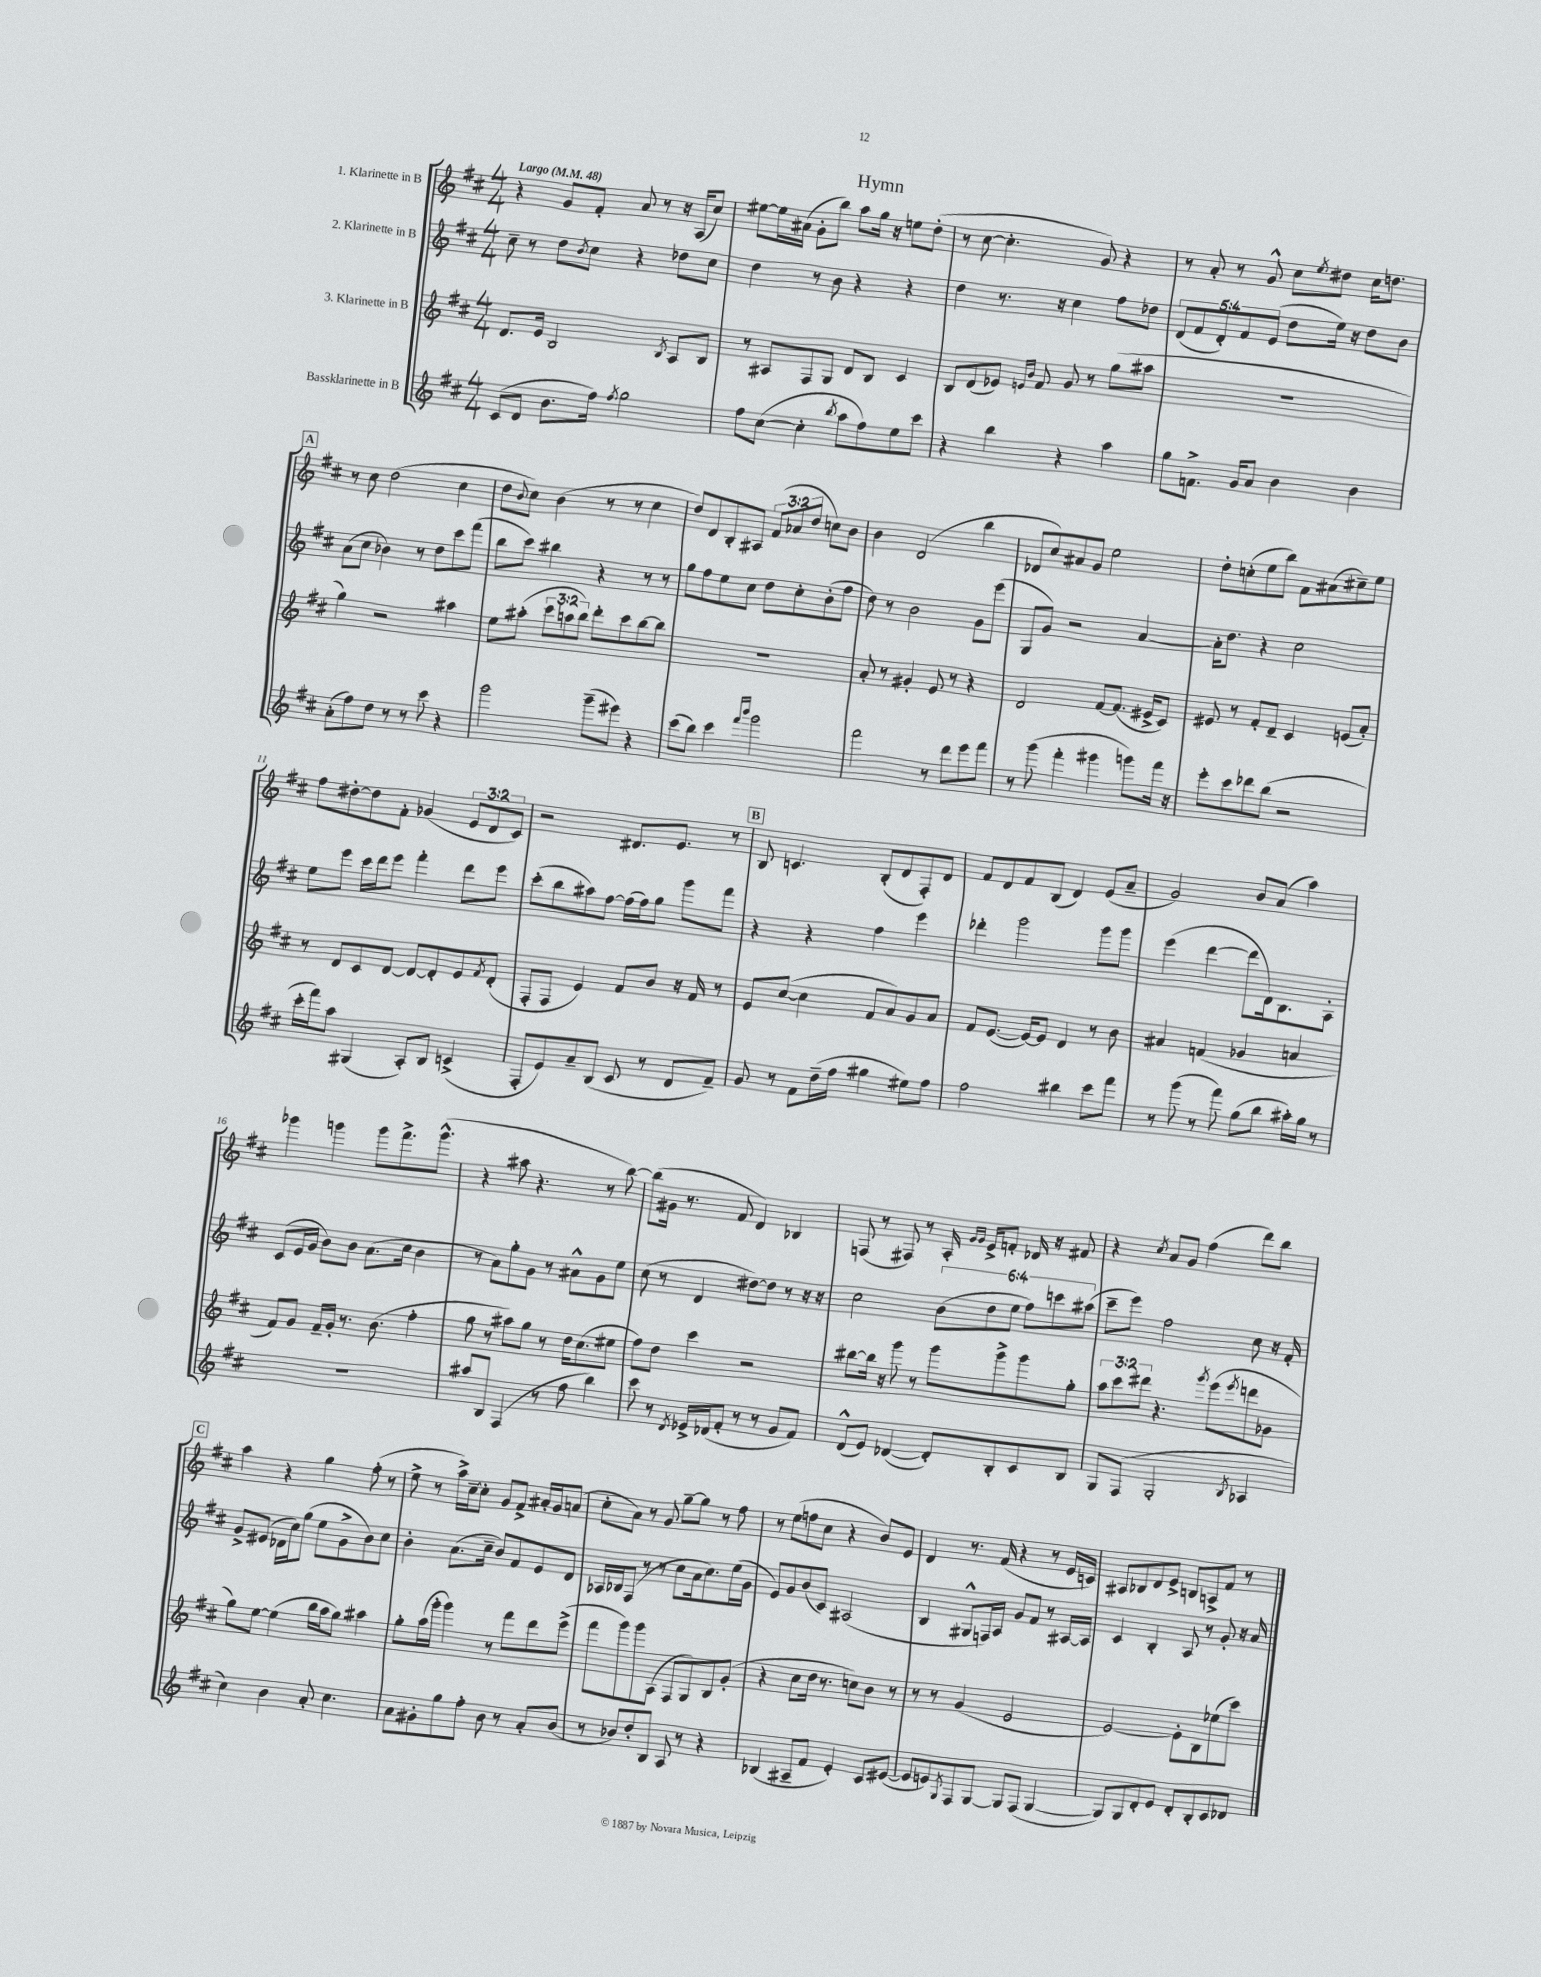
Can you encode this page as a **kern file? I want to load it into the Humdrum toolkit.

**kern	**kern	**kern	**kern
*staff4	*staff3	*staff2	*staff1
*clefG2	*clefG2	*clefG2	*clefG2
*k[f#c#]	*k[f#c#]	*k[f#c#]	*k[f#c#]
*M4/4	*M4/4	*M4/4	*M4/4
*MM48	*MM48	*MM48	*MM48
(8c#/L	8.d/L	8cc#~\	4r
8d/J	.	8r	.
.	16e/Jk	.	.
8.b\L	2B/	8dd\L	8g/L
.	.	8qb/	.
.	.	8cc#\J	8f#'/J
16ff#\Jk)	.	.	.
8qff#/	.	.	.
2gg\	.	4r	8a/
.	.	.	8r
.	8qB/	.	.
.	8A/L	8dd-\L	16r
.	.	.	(16A/LK
.	8B/J	8cc#\J	8cc#/J)
=	=	=	=
8ff#\L	8r	4dd\	[8ee#\L
([8cc#\J	8A#/L	.	16ee#\]L
.	.	.	(16a#\JJ
4cc#'\]	8F#/	8r	8g'\L
.	8G/J	8b\	8bb\J)
8qbb/	.	.	.
8aa\L	8d/L	4r	8aa\L
8ff#\)	8B/J	.	16gg\Jk
.	.	.	16r
8ee\	4c#/	4r	8ee\L
8ccc#\J	.	.	(8dd'\J
=	=	=	=
4r	8B/L	4dd\	8r
.	(8d/	.	[8cc#\
4bb\	8e-/J)	8.r	4.cc#'\]
.	16qqe/LL	.	.
.	16qqb/JJ	.	.
.	8f#/	.	.
.	.	16r	.
4r	8g/	4cc#\	.
.	8r	.	8g/)
4aa\	(8gg\L	8ff#\L	4r
.	8aa#\J	8dd-\J	.
=	=	=	=
8gg\L	1r	(10d/L	8r
.	.	10f#/	.
8.f^\J	.	.	8a'/
.	.	10d'/)	.
.	.	.	8r
.	.	10f#/	.
16g/LK	.	.	.
8a/J	.	.	8g^^/
.	.	(10e/J	.
4b\	.	8dd\L	8cc#\L
.	.	.	8qee/
.	.	16ee\Jk)	8dd#\J
.	.	16r	.
4b\	.	8dd\L	16cc#\LK
.	.	.	8.dd\J
.	.	8b\J	.
=	=	=	=
(8a'\L	4gg\)	(8a\L	8r
8ff#\)	.	8cc#\J	8cc#\
8dd\J	2r	4b-\)	(2dd\
8r	.	.	.
8r	.	8r	.
8ccc#\	.	8dd\L	.
4r	4aa#\	8ccc#\	4cc#\
.	.	(8fff#\J	.
=	=	=	=
2ggg\	8ee\L	8bb\L	8dd\L
.	.	.	8qqb/
.	(8aa#'\J	8ccc#\J)	8cc#\J)
.	12ccc#\L	4bb#\	(4b\
.	12aa\	.	.
.	12bb\J)	.	.
(8ggg~\L	8ddd'\L	4r	8r
8eee#\J)	8ccc#\	.	8r
4r	[8bb\	8r	4cc#\
.	8bb\]J	8r	.
=	=	=	=
(8ccc#\L	1r	8gg\L	8dd/L)
8bb\J)	.	8ff#\	8d/
4ccc#\	.	8ee\	8B'/
.	.	8cc#\J	8A#/J
16qqfff#/LL	.	.	.
16qqbbb/JJ	.	.	.
2ggg\	.	8dd\L	(12f#/L
.	.	.	12a-/
.	.	8cc#'\	.
.	.	.	12dd/J
.	.	(8b'\	8cc\L)
.	.	8ff#\J	8b\J
=	=	=	=
2fff#\	8a'/	8dd\)	4b\
.	8r	8r	.
.	4g#'/	2b\	(2d/
8r	8e/	.	.
8ddd\L	8r	.	.
8eee\	4r	8g\L	4bb\
8fff#\J	.	(8eee\J	.
=	=	=	=
8r	2d/	8G/L	8d-/L
(8ggg\	.	8g/J)	8cc#/)
4fff#'\	.	2r	8a#/
.	.	.	8g/J
4ggg#\	[8f#/L	.	2ee\
.	(8.f#/]J	.	.
8ggg\L)	.	[4a/	.
.	16e#^/LK	.	.
16fff#\Jk	8c#/J)	.	.
16r	.	.	.
=	=	=	=
8eee'\L	8e#/	16a'\]LK	8dd'\L
.	.	8.dd\J	.
8ccc#\	8r	.	(8cc'\
8ddd-\	8f#'/L	4r	8ee\
(8bb\J	8d~/J	.	8bb\J)
2r	4c#/	2cc#\	8f#\L
.	.	.	(8a#\
.	(8e/L	.	8cc#~\)
.	8a'/J)	.	8ee\J
=	=	=	=
16ccc#'\LL	8r	8ee\L	8ff#\L
16fff#\J)	.	.	.
8aa\J	8d/L	8eee\J	[8dd#'\
(4G#/	8c#/	16ccc#\LL	8dd#\]
.	.	16ddd\J	.
.	[8d/J	8eee\J	8f#'\J
8A'/L)	8d/_L	4fff#'\	(4g-/
8B/J	8d'/]	.	.
(4c^/	8e/	8ddd\L	12e/L
.	.	.	12d/
.	8qf#/	.	.
.	(8d'/J	8eee\J	.
.	.	.	12c#/J)
=	=	=	=
8F#'/L	8F#'/L	(8ccc#'\L	2r
8e/)	8F#/J	8bb\	.
8a~/	4e/)	8aa#\)	.
(8B/J	.	[8ff#\J	.
8c#/	8f#/L	(16ff#\]LL	8.d#/L
.	.	16ff#\J)	.
8r	8b/J	8gg\J	.
.	.	.	8.e/J
8d/L	16r	8ggg\L	.
.	16f#/	.	.
8f#~/J)	8r	8fff#\J	8r
=	=	=	=
8g/	8e/L	4r	8B/
8r	([8cc#/J	.	4.c/
8f#\L	4cc#\]	4r	.
(16dd~\L	.	.	.
16ff#\JJ	.	.	.
4gg#\	8f#/L	4ff#\	(8B'/L
.	8a/)	.	8d/
8ee#\L)	8g/	4eee\	8F#'/)
8ff#\J	8a/J	.	8d/J
=	=	=	=
2ff#\	8f#/L	4ddd-'\	8f#/L
.	([8.e/J	.	8d/
.	.	2ggg\	8f#/
.	16e/_LK)	.	.
.	8e/]J	.	(8B/J
4bb#\	4d/	.	4d/)
8ccc#\L	8r	8ggg\L	(8e/L
8fff#\J	8b\	8ggg\J	8a~/J
=	=	=	=
8r	4a#/	(4eee\	2g/)
(8ggg\	.	.	.
8r	(4f/	[4ddd\	.
8fff#\)	.	.	.
(8gg\L	4g-/	8ddd\]L	8b/L
8bb\J	.	16d\k)	(8a/J
.	.	8.B\	.
16aa#'\LL)	4a/	.	4aa\)
16gg\JJ	.	.	.
8r	.	8A'\J	.
=	=	=	=
1r	8f#/L)	(8c#/L	4ggg-\
.	8g/J	16e/L	.
.	.	16g/JJ	.
.	16f#~/LL	8b\L)	4ggg\
.	16g'/JJ	.	.
.	8.r	8b\J	.
.	.	(8.a\L	8ggg\L
.	(8.b\	.	.
.	.	.	8.fff#^\
.	.	16cc#\Jk	.
.	4ff#'\	4b\	.
.	.	.	(8.ggg^^\J
=	=	=	=
8aa#/L	8gg\	8r	4r
8B/J	8r	8a\L)	.
(4F#/	8aa#\L)	8gg'\	8aa#\
.	8gg\J	8g\J	4.r
8r	8r	8r	.
8ff#\	16dd\LK	8a#^^\L	.
.	(8.cc#\	.	.
4bb\)	.	8g\	8r
.	8ee#\J	8ee\J	[8bb\)
=	=	=	=
8ccc#\	8ff#\L)	(8cc#\	(8bb\]L
8r	8dd\J	8r	16g#\Jk
.	.	.	8.r
8qd/	.	.	.
16e-^/LL	4ccc#\	4d/	.
(16d-/J	.	.	.
8f#'/J	.	.	8f#/
8r	2r	[8dd#\L)	4d/)
8r	.	8dd#\]J	.
8g/L	.	8r	4B-/
8f#/J)	.	16r	.
.	.	16r	.
=	=	=	=
(8d^^/L	[8bb#\L	2cc#\	(8F/
8e/J)	16bb#\]Jk	.	8r
.	16r	.	.
([4d-/	8ggg\	.	8F#/)
.	8r	.	8r
8d-'/]L)	8ggg\L	(12b\L	16A'/
.	.	.	16qqg/LL
.	.	.	16qqg/JJ
.	.	.	16e^/LK
.	.	12dd\	.
8B'/	8ggg^\	.	8f'/J
.	.	12ee\J	.
8c#/	8ggg\	12ff#\L)	16d-/
.	.	.	16r
.	.	12ccc\	.
8B/J	8gg'\J	.	8f#/
.	.	(12aa#\J	.
=	=	=	=
8G/L	12aa\L	8ccc#~\L	4r
.	12ccc#\	.	.
(8F#/J	.	8eee\J)	.
.	12ddd#\J	.	.
.	.	.	8qcc#/
2G'/	4.r	2ff#\	8a/L
.	.	.	8g/J
.	.	.	(4ff#\
.	8qggg/	.	.
.	(8eee\L	.	.
8qB/	8qeee/	.	.
4A-/	8ddd\	8cc#\	8ddd\L)
.	8g-\J	16r	8bb\J
.	.	16f#'/	.
=	=	=	=
4cc#\)	8gg\L)	8g^/L	4aa\
.	[8ee\J	(8e#/J	.
4b\	(4ee\]	16d-\LL	4r
.	.	16cc#\J)	.
.	.	(8gg\J	.
8a'/	16bb\LL	8ee\L	4gg\
.	16aa\J	.	.
4.cc#\	8gg\J)	8g^\	.
.	4aa#\	8b\)	(8ff#'\
.	.	8cc#\J	8r
=	=	=	=
8a\L	8gg'\L	4b'\	8ee^\
8g#'\	(16aa\L	.	8r
.	16ggg'\JJ	.	.
8gg\	4ggg\)	(8.a\L	16aa^\LL)
.	.	.	[16cc#~\J
8ff#'\J	.	.	8cc#'\]J
.	.	16cc#~\Jk	.
8b\	8r	8b/L)	8g/L
8r	8fff#\L	8f#/	8f#^/J
8a'/L	8ddd\	8e/	16a#'/LL
.	.	.	16g/J
(8b/J	(8eee^\J	8d/J	(8a/J
=	=	=	=
8r	8fff#\L	16A-/LL	8cc#'\L
.	.	16B-/J	.
8b-/L)	8ggg\)	(8F#/J	8a\J)
8dd'/	8ggg\	8r	8r
8B/J	(8A\J	8r	8g/
8A/	8F#/L	8cc#\L	[8gg~\L
8r	8G/)	16a\k	8gg\]J
.	.	8.cc#\)	.
4r	8B/	.	8r
.	(8g'/J	(16ee\L	8ff#\
.	.	16g\JJ	.
=	=	=	=
(4B-/	4r	8e/L)	8r
.	.	8g/	(8ee\L
8A#~/L	8cc#\L	(8b/	8ff\
8f#/J	16dd\Jk	8c#/J)	8cc#\J
.	8.r	.	.
4e'/)	.	(2A#/	4r
.	8cc\L)	.	.
8c#/L	8b\J	.	8b/L)
([8e#/J	8r	.	8e/J
=	=	=	=
8e#/]L	8r	4B/	4d/
8e/)	8r	.	.
8qG/	.	.	.
8F#/	(4g/	8G#^^/L	8.r
[8G/J	.	16F/L)	.
.	.	16A/JJ	(16f#/
8G/]L	2e/	8g/L	4r
(8F#/J	.	8f#/J	.
[4G/	.	8r	8r
.	.	[16A#/LL	16e/LL
.	.	16A#/]JJ	16c/JJ)
=	=	=	=
8G/]L)	[2e/)	4c#/	8A#/L
8G/	.	.	8B-/
8d'/	.	4B'/	8d/
8e/J	.	.	8e^/J
8d'/L	8e'\]L	8A/	8B/L
8B'/	8B\	8r	8A^/
8c#/	(8ee-\	8g'/	8f#/J
8d-/J	8ccc#\J)	16r	8r
.	.	16a/	.
==	==	==	==
*-	*-	*-	*-
